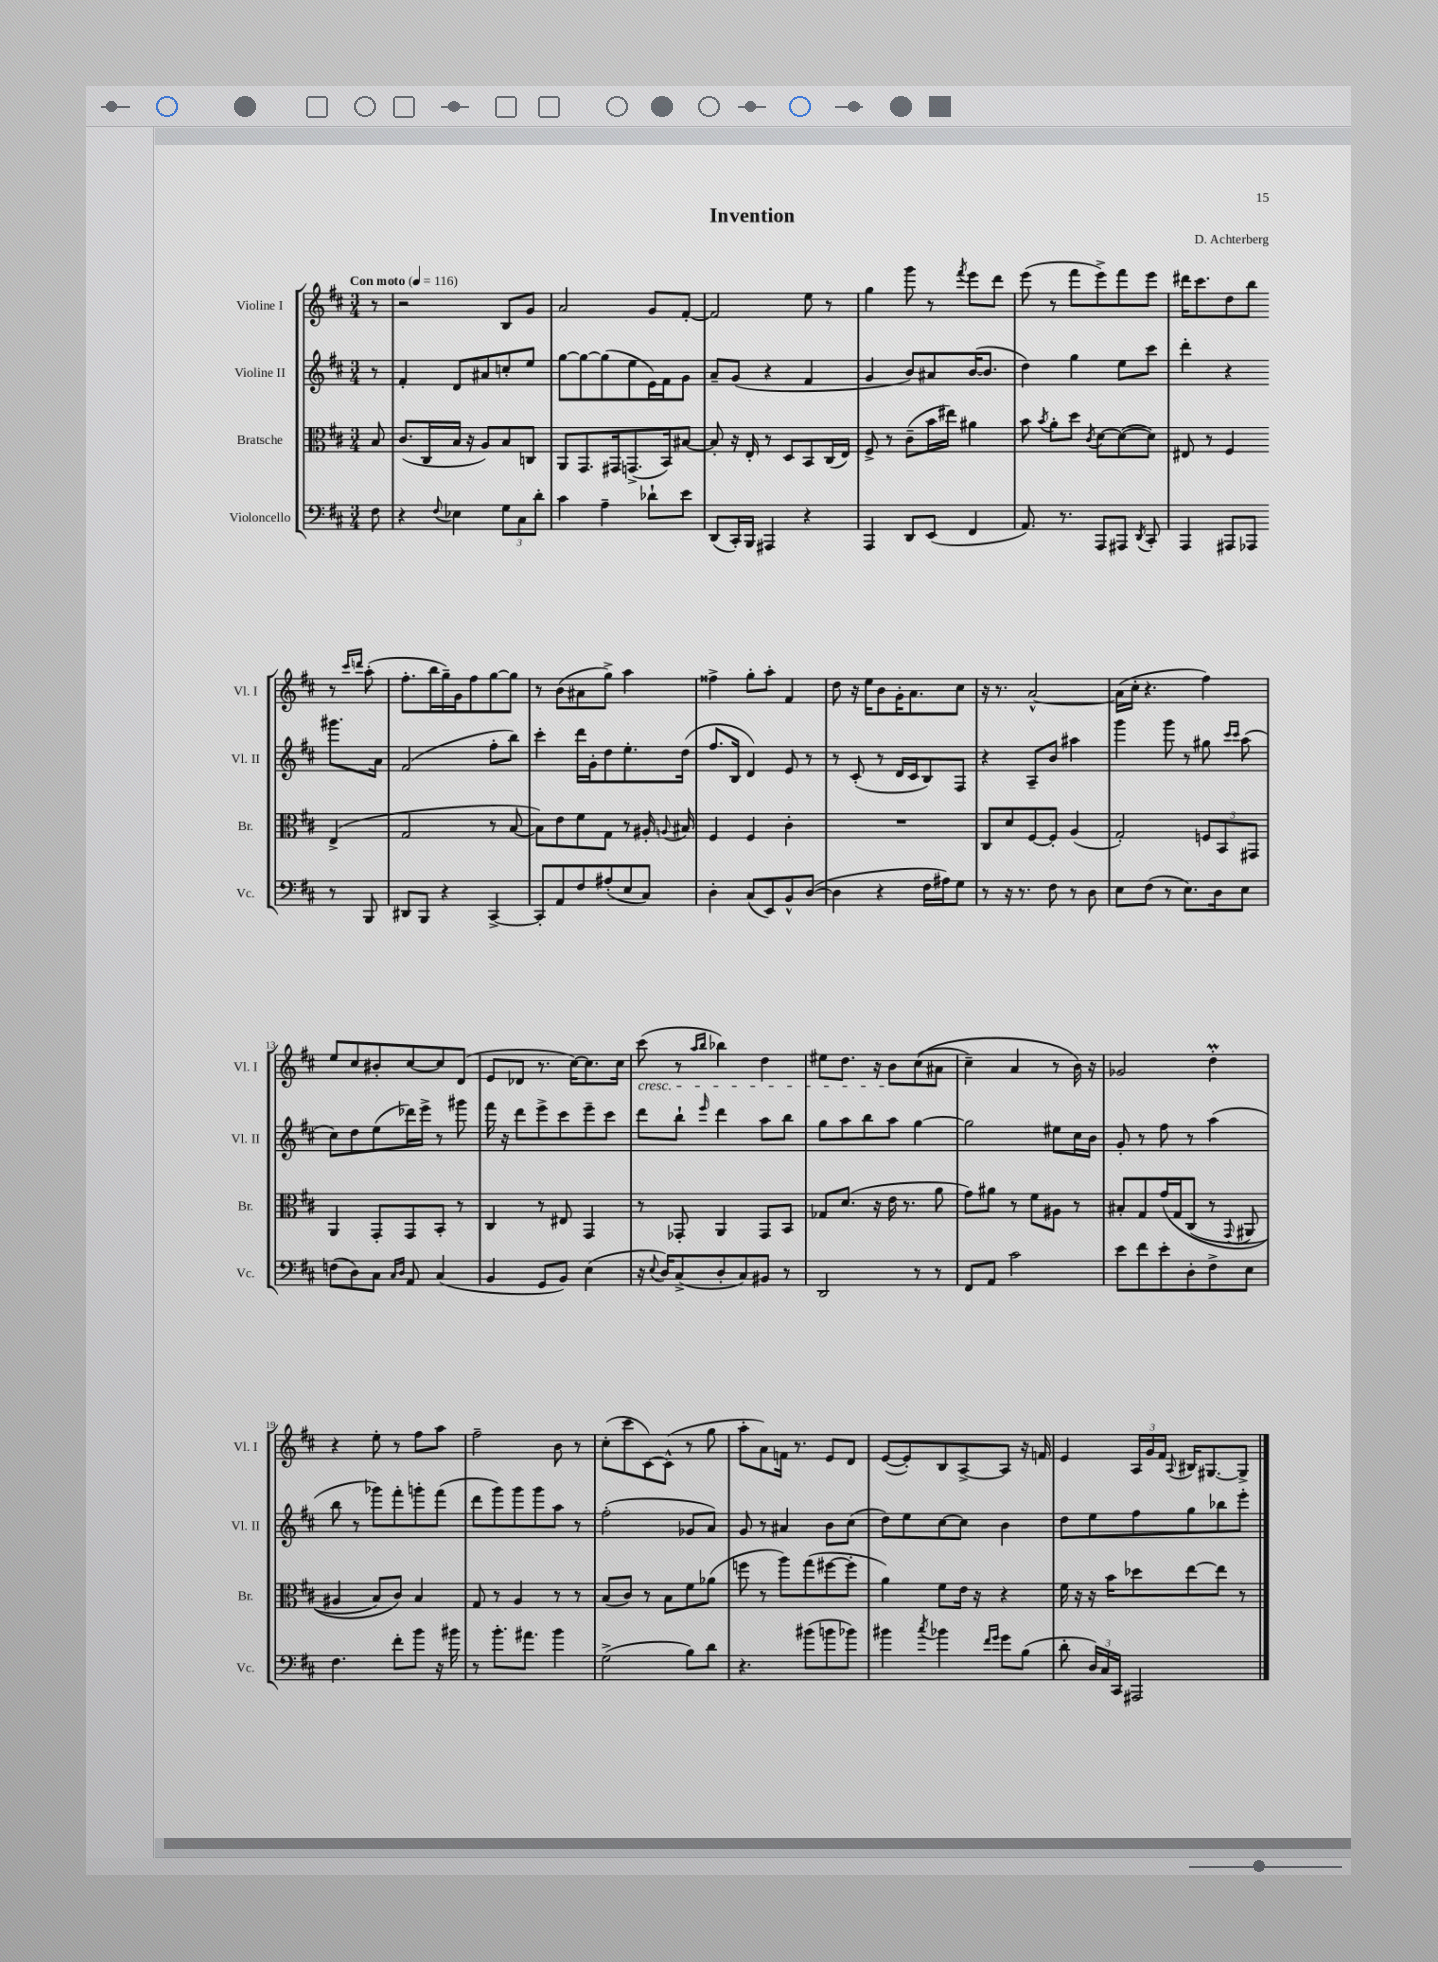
\header { title = "Invention" composer = "D. Achterberg" }
<<
\new StaffGroup <<
\new Staff = "s0" \with { instrumentName = "Violine I" shortInstrumentName = "Vl. I" } {
    \clef treble \key d \major \numericTimeSignature \time 3/4 \partial 8 \tempo "Con moto" 4 = 116
    \autoBeamOff r8 |
    r2 b8[ g'8] |
    a'2 g'8[ fis'8]~-. |
    fis'2 e''8 r8 |
    g''4 g'''8 r8 \acciaccatura { fis'''8 } e'''8[ d'''8] |
    e'''8( r8 fis'''8[ e'''8->) fis'''8 e'''8] |
    dis'''16[ cis'''8. d''8 b''8] r8 \grace { cis'''16[ d'''16] } a''8-.( |
    fis''8.[-. b''16 g''16--) g'16 fis''8 g''8~ g''8] |
    r8 b'8[( ais'8 g''8]->) a''4 |
    fisis''4-> g''8[-. a''8]-. fis'4 |
    d''8 r16 e''16[ b'8 g'16-. a'8. cis''8] |
    r16 r8. a'2~-^ |
    a'16[( cis''16]-. r4. fis''4) |
    e''8[ cis''8 bis'8-. cis''8~ cis''8 d'8]( |
    e'8[ des'8] r8. cis''16[~) cis''8. cis''16] |
    cis'''8\cresc( r8 \grace { a''16[ b''16] } bes''4) d''4 |
    eis''8[ d''8.] r16 b'8[\! cis''8(\( ais'8] |
    cis''4--) a'4 r8 b'16\) r16 |
    ges'2 d''4-.\prall |
    r4 e''8-. r8 fis''8[ a''8] |
    fis''2-- b'8 r8 |
    cis''8[-.( cis'''8 cis'8~) cis'8]-^( r8 g''8 |
    a''8[-. a'8) f'16] r8. e'8[ d'8] |
    e'8[~( e'8-.) b8 a8~-> a8] r16 f'16 |
    e'4 \tuplet 3/2 { a16[ g'16 fis'16] } \appoggiatura { a8 } bis16[ gis8.~ gis8]-> \bar "|." |
}
\new Staff = "s1" \with { instrumentName = "Violine II" shortInstrumentName = "Vl. II" } {
    \clef treble \key d \major \numericTimeSignature \time 3/4 \partial 8
    \autoBeamOff r8 |
    fis'4-. d'8[ ais'8 c''8-. e''8] |
    g''8[~ g''8~ g''8( e''8 e'16) fis'16 g'8] |
    a'8[-- g'8]( r4 fis'4 |
    g'4 b'8[) ais'8 b'16~( b'8.] |
    d''4) g''4 e''8[ cis'''8] |
    d'''4-. r4 gis'''8.[ a'16] |
    fis'2( fis''8[-. b''8]) |
    cis'''4-. d'''16[ g'16-. d''8 e''8.-. d''16]( |
    fis''8.[ b16] d'4) e'8 r8 |
    r8 cis'8-.( r8 d'16[ cis'16 b8) fis8] |
    r4 a8[-- b'8] ais''4 |
    g'''4 g'''8 r8 gis''8 \grace { cis'''16[ cis'''16] } a''8( |
    cis''8[) d''8 e''8( des'''16) e'''16]-> r8 gis'''8 |
    fis'''16 r16 d'''8[ e'''8-> cis'''8 e'''8-- cis'''8] |
    d'''8[ b''8]-! \grace { e'''16 } d'''4 a''8[ b''8] |
    g''8[ a''8 b''8 a''8] g''4~ |
    g''2 eis''8[ cis''16 b'16] |
    g'8-. r8 fis''8 r8 a''4( |
    b''8 r8 ges'''8[) fis'''8-. g'''8-. fis'''8]( |
    d'''8[ g'''8) g'''8 g'''8 a''8] r8 |
    fis''2-.( ges'8[ a'8]) |
    g'8 r8 ais'4 b'8[ cis''8]( |
    d''8[) e''8 cis''8~ cis''8] b'4 |
    d''8[ e''8 fis''8 g''8 bes''8 e'''8]-. \bar "|." |
}
\new Staff = "s2" \with { instrumentName = "Bratsche" shortInstrumentName = "Br." } {
    \clef alto \key d \major \numericTimeSignature \time 3/4 \partial 8
    \autoBeamOff b8 |
    cis'8.[( cis16 b16] r16 a8[) b8 c8] |
    a,8[ g,8. gis,16 g,8.->( b,16) bis8]~ |
    bis8-. r16 e16-. r8 d8[ b,8 cis16( e16]) |
    fis8-> r8 cis'8[--( b'16 eis''16]) ais'4 |
    b'8 \acciaccatura { b'8 } a'8[-. d''8] \acciaccatura { cis'8 } d'8[~ d'8~( d'8]) |
    eis8 r8 fis4 eis4->( |
    g2 r8 b8~ |
    b8[) e'8 fis'8 g8] r8 ais16-. \appoggiatura { a8 } bis16 |
    fis4 fis4 cis'4-. |
    R2. |
    cis8[ d'8 fis8~ fis8]-. a4( |
    g2-.) \tuplet 3/2 { f8[ b,8 gis,8] } |
    a,4 g,8[-. g,8 b,8]-. r8 |
    cis4 r8 eis8 g,4 |
    r8 ges,8-. a,4 ges,8[ b,8] |
    ges8[ d'8.]( r16 e'16 r8. a'8 |
    g'8[) ais'8] r8 fis'8[ ais8] r8 |
    bis8[-. g8 g'16\( g16 cis8]( r8 \appoggiatura { g,8 } ais,8 |
    ais4 b8[) cis'8]\) b4 |
    g8 r8 a4 r8 r8 |
    b8[( cis'8]) r8 b8[ fis'8 aes'8]( |
    f''8 r8 a''8[) g''8( fis''8~ fis''8]-. |
    a'4) fis'8[ e'16] r16 r4 |
    fis'16 r16 r16 b'16[ des''8 e''8~ e''8] r8 \bar "|." |
}
\new Staff = "s3" \with { instrumentName = "Violoncello" shortInstrumentName = "Vc." } {
    \clef bass \key d \major \numericTimeSignature \time 3/4 \partial 8
    \autoBeamOff fis8 |
    r4 \appoggiatura { fis8 } ees4 \tuplet 3/2 { g8[ cis8 d'8]-. } |
    cis'4 a4-- des'8[-! e'8] |
    d,8[( cis,16-.) b,,16] ais,,4 r4 |
    a,,4 d,8[ e,8]( fis,4 |
    a,8.) r8. a,,8[ ais,,8] \acciaccatura { d,8 } cis,8-. |
    a,,4 ais,,8[ aes,,8] r8 b,,8 |
    dis,8[ b,,8] r4 cis,4~-> |
    cis,8[-. a,8 fis8 ais8-.( e8 cis8]) |
    d4-. cis8[( e,8) b,8-^ d8]~( |
    d4 r4 fis16[ ais16) g8] |
    r8 r16 r8. fis8 r8 d8 |
    e8[ fis8]( r8 e8.[) d16 e8] |
    f8[( d8) cis8] \grace { cis16[ d16] } a,8 cis4( |
    b,4 g,8[ b,8]) e4( |
    r16 \appoggiatura { e8 } d16[) cis8->( d8-. cis8) bis,8] r8 |
    d,2 r8 r8 |
    fis,8[ a,8] cis'2 |
    e'8[ fis'8 e'8-. d8-. fis8-> e8] |
    fis4. fis'8[-. b'8] r16 bis'16 |
    r8 b'8.[-. ais'8.] b'4 |
    g2->( b8[) d'8] |
    r4. bis'8[( b'8 bes'8]) |
    bis'4 \acciaccatura { cis''8 } bes'4 \grace { fis'16[ g'16] } g'8[ b8]( |
    d'8-. \tuplet 3/2 { d16[) cis16 cis,16] } ais,,2 \bar "|." |
}
>>
>>
